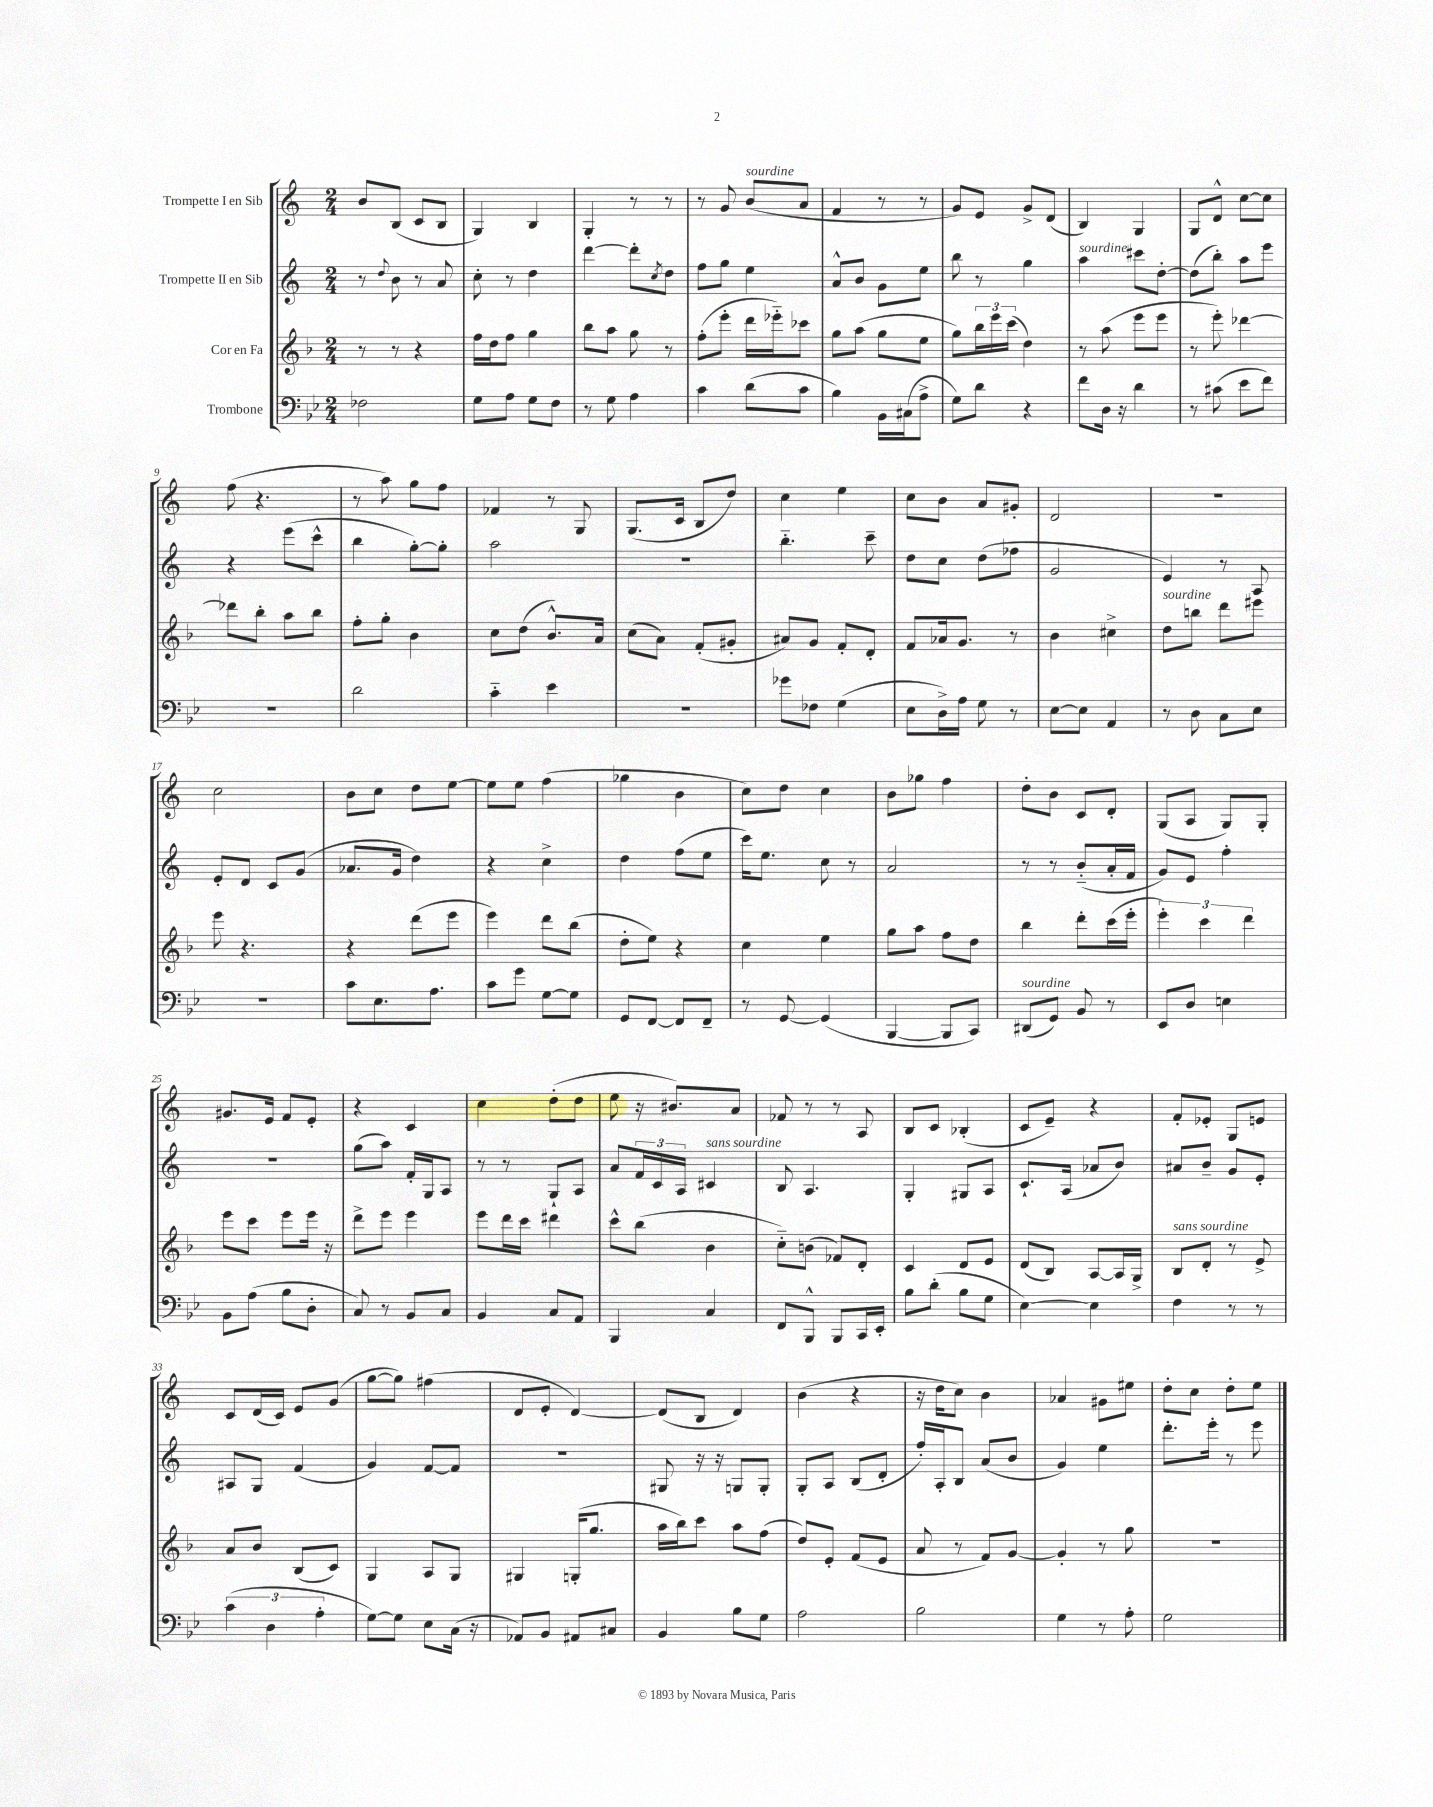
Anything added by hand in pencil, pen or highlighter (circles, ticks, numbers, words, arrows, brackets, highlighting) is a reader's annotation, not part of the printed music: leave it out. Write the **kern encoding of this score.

**kern	**kern	**kern	**kern
*staff4	*staff3	*staff2	*staff1
*clefF4	*clefG2	*clefG2	*clefG2
*k[b-e-]	*k[b-]	*k[]	*k[]
*M2/4	*M2/4	*M2/4	*M2/4
2F-	8r	8r	8b
.	.	8qqdd	.
.	8r	8b	(8B
.	4r	8r	8c
.	.	8a	8B
=	=	=	=
8G	16ff	8cc'	4G)
.	16dd	.	.
8A	8ff	8r	.
8G	4gg	4dd	4B
8F	.	.	.
=	=	=	=
8r	8bb-	[4ddd	4G'
8G	8aa	.	.
4A	8gg	8ddd']	8r
.	.	8qcc	.
.	8r	8dd	8r
=	=	=	=
4c	(8ff'	8ff	8r
.	8eee'	8gg	8g
(8d	16ddd	4ee	(8b
.	16eee-'~)	.	.
8c	8ccc-	.	8a
=	=	=	=
4B-)	8gg	8a^^	4f
.	(8aa	8b	.
16BB-	8gg	8g	8r
(16C#	.	.	.
8A^	8ee	8ee	8r
=	=	=	=
8G)	8gg)	8bb	8g)
8d	24bb-	8r	8e
.	24eee	.	.
.	(24ccc	.	.
4r	4dd)	4gg	8g^
.	.	.	(8d
=	=	=	=
8f	8r	4aa	4B)
16D	(8aa	.	.
16r	.	.	.
4d	8eee	8ccc#	4G
.	8eee	[8dd'	.
=	=	=	=
8r	8r	(8dd]	8G
(8c#	8eee')	8bb')	8d^^
8e-	[4ddd-	8aa	[8cc
8f)	.	8eee	8cc]
=	=	=	=
2r	8ddd-]	4r	(8ff
.	8bb-'	.	4.r
.	8aa	(8eee	.
.	8bb-	8ccc^^	.
=	=	=	=
2d	8ff'	4bb	8r
.	8gg'	.	8aa)
.	4b-	[8gg')	8gg
.	.	8gg']	8ff
=	=	=	=
4c'~	8cc	2aa	4f-
.	(8dd	.	.
4e-	8.b-^^)	.	8r
.	.	.	8G
.	16a	.	.
=	=	=	=
2r	(8cc	2r	(8.G
.	8a)	.	.
.	.	.	16c
.	(8f'	.	8B
.	8g#'	.	8dd)
=	=	=	=
8g-	8a#)	4.bb'~	4cc
8F-	8g	.	.
(4G	8f'	.	4ee
.	8d'	8ccc~	.
=	=	=	=
8E-	8f	8dd	8cc
16D^)	16a-	8cc	8b
16A	8.g	.	.
8G	.	(8dd	8a
8r	8r	8ff-	8g#'
=	=	=	=
[8E-	4b-	2g	2d
8E-]	.	.	.
4AA	4cc#^	.	.
=	=	=	=
8r	8dd	4e)	2r
8D	8bb	.	.
8C	8ddd	8r	.
8E-	8eee#	8A	.
=	=	=	=
2r	8eee	8e'	2cc
.	4.r	8d	.
.	.	8c	.
.	.	(8g	.
=	=	=	=
8c	4r	8.a-	8b
8.E-	.	.	8cc
.	.	16g	.
.	(8ddd	4dd)	8dd
8.A	.	.	.
.	8eee	.	[8ee
=	=	=	=
8c	4eee)	4r	8ee]
8g	.	.	8ee
[8G	8ddd	4cc^	(4ff
8G]	(8bb-	.	.
=	=	=	=
8GG	8dd'	4dd	4gg-
[8FF	8ee)	.	.
8FF]	4r	(8ff	4b
8FF~	.	8ee	.
=	=	=	=
8r	4cc	16ccc)	8cc)
.	.	8.ee	.
[8GG	.	.	8dd
(4GG]	4ee	8cc	4cc
.	.	8r	.
=	=	=	=
[4BBB-	8gg	2a	8b
.	8aa	.	8gg-
8BBB-]	8ff	.	4ff
8CC)	8dd	.	.
=	=	=	=
(8DD#	4bb-	8r	8dd'
8GG)	.	8r	8b
8BB-	8ddd'	(8b'~	8c
8r	(16ccc	16a'	8d'
.	16eee'	16f	.
=	=	=	=
8EE-	6eee')	8g)	(8G
8D	.	8e	8A
.	6ccc	.	.
4E	.	4ff'	8G)
.	6ddd	.	.
.	.	.	8G'
=	=	=	=
8BB-	8eee	2r	8.g#
(8A	8ccc	.	.
.	.	.	16e
8B-	8eee	.	8f
8D'	16eee	.	8e'
.	16r	.	.
=	=	=	=
8C)	8ddd^	(8gg	4r
8r	8eee	8aa)	.
8BB-	4eee	16f'	4c
.	.	16G	.
8C	.	8A	.
=	=	=	=
4BB-	8eee	8r	4cc
.	16ddd	8r	.
.	16ccc	.	.
8C	4ddd#	8G`	(8dd'
8AA	.	8A	8dd
=	=	=	=
4BBB-	8ccc^^	8a	8ee
.	(8bb-	24f	16r
.	.	24c	.
.	.	.	8.b#)
.	.	24A	.
4C	4b-	4c#	.
.	.	.	8a
=	=	=	=
8FF	8cc'~)	8B	8f-
8BBB-^^	(8b	4.A	8r
8BBB-	8f-)	.	8r
16CC	8d'	.	8A
16EE-'	.	.	.
=	=	=	=
8B-	4c	4G'	8B
(8d'	.	.	8c
8B-	8d	8G#	(4B-'
8G	8e	8A	.
=	=	=	=
[4E-)	(8d	8.c`	8c
.	8B-)	.	8e~)
.	.	(16A	.
4E-]	[8A	8a-	4r
.	16A]	8b)	.
.	16G^	.	.
=	=	=	=
4F	8B-	8a#	8f'
.	8d'	8b~	8e-'
8r	8r	8g	8G
8r	8e^	8e'	8e
=	=	=	=
(6c	8a	8A#	8c
.	8b-	8G	(16d
6D	.	.	.
.	.	.	16c)
.	(8B-	(4f	8e
6A'	.	.	.
.	8c)	.	(8g
=	=	=	=
[8G)	4G	4g)	[8gg
8G]	.	.	8gg])
8E-	8A	[8f	(4ff#
(16C	8G	8f]	.
16r	.	.	.
=	=	=	=
8AA-)	4G#	2r	8d
8BB-	.	.	8e'
8AA#	(16G'	.	[4d)
.	8.gg	.	.
8C#	.	.	.
=	=	=	=
4BB-	16aa	8G#	(8d]
.	16bb-)	.	.
.	8ccc	16r	8B
.	.	16r	.
8B-	8aa	8G	4d)
8G	(8ff	8G'	.
=	=	=	=
2A	8dd)	8G'	(4b
.	8e'	8A	.
.	(8f	(8B	4r
.	8e	8d'	.
=	=	=	=
2B-	8a	16ff')	16r
.	.	16A'	16dd
.	8r	8B	8cc)
.	8f)	(8a	4b
.	[8g	8b	.
=	=	=	=
4G	4g']	4g)	4a-
8r	8r	4ee	8g#
8A'	8gg	.	8ee#
=	=	=	=
2G	2r	8.ddd'	8dd'
.	.	.	8cc
.	.	16eee'	.
.	.	8r	8dd'
.	.	8eee	8ee
==	==	==	==
*-	*-	*-	*-
